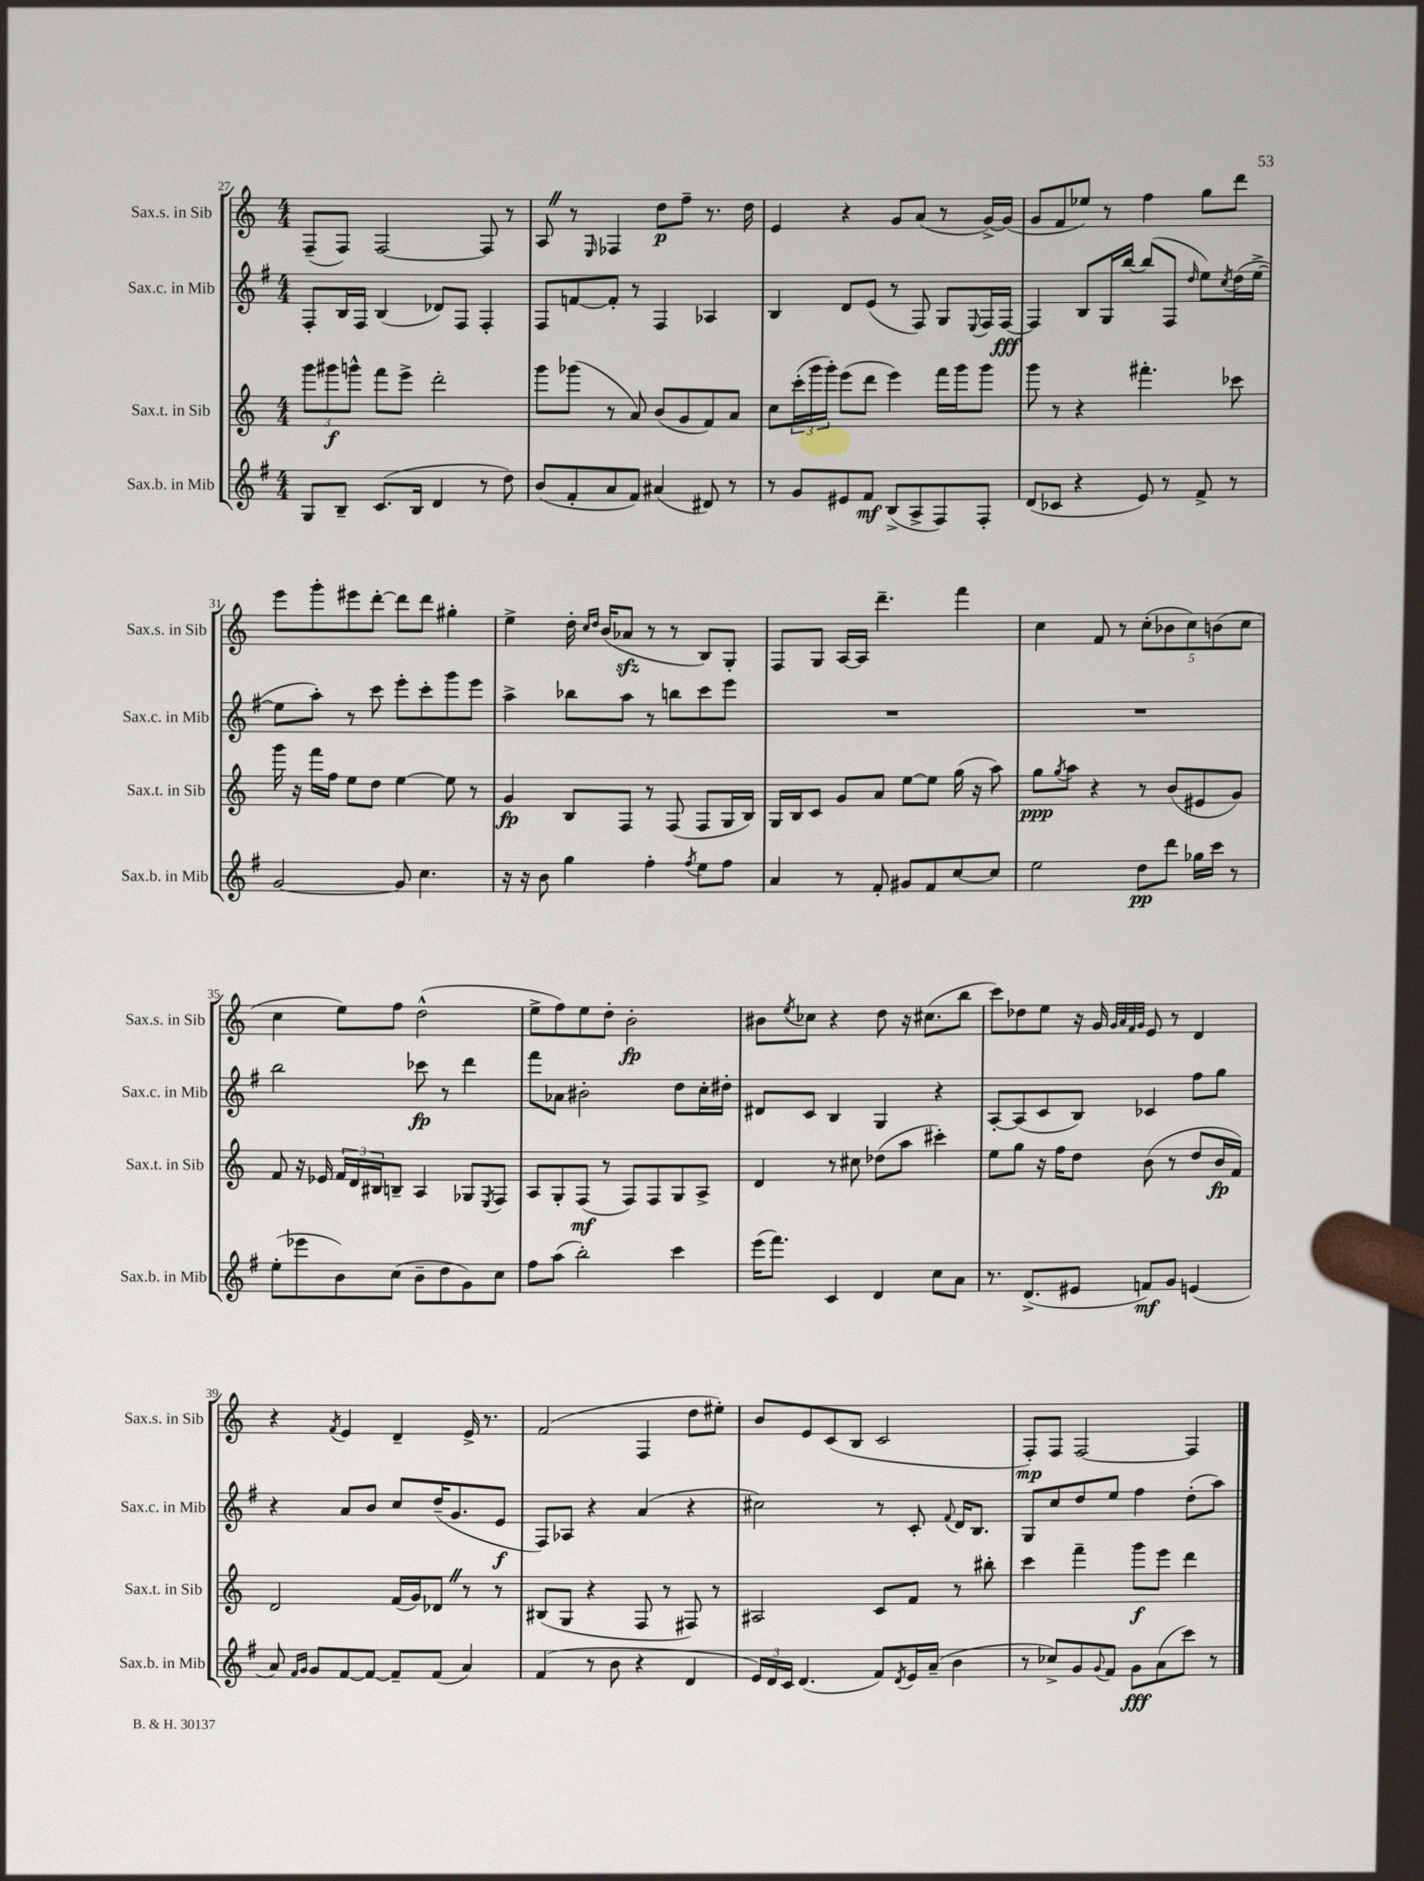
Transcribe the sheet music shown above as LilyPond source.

<<
\new StaffGroup <<
\new Staff = "s0" \with { instrumentName = "Sax.s. in Sib" shortInstrumentName = "Sax.s. in Sib" } {
    \clef treble \key c \major \numericTimeSignature \time 4/4
    f8--( f8) f2~ f8 r8 |
    a8 \once \override BreathingSign.text = \markup { \musicglyph "scripts.caesura.straight" } \breathe r8 \grace { e16 } fes4 d''8\p f''8-- r8. d''16 |
    e'4 r4 g'8 a'8( r8 g'16~->) g'16( |
    g'8 f'8 ees''8) r8 f''4 g''8 d'''8 |
    e'''8 g'''8-. eis'''8 d'''8~-. d'''8 d'''8 gis''4-. |
    e''4-> d''16-. \grace { c''16 d''16 } b'16( aes'8\sfz r8 r8 b8) g8-. |
    f8 g8 a16~ a16 d'''4.-- f'''4 |
    c''4 f'8 r8 \tuplet 5/4 { c''8-.( bes'8 c''8) b'8( c''8 } |
    c''4 e''8) f''8 d''2-^( |
    e''8-> f''8) e''8 d''8-. b'2-.\fp |
    bis'8 \acciaccatura { e''8 } ces''8 r4 d''8 r16 cis''8.( b''8 |
    c'''8) des''8 e''8 r16 g'16 \grace { g'32 a'32 f'32 g'32 } e'8 r8 d'4 |
    r4 \acciaccatura { f'8 } e'4 d'4-- e'16-> r8. |
    f'2( f4 d''8 eis''8-.) |
    b'8 e'8 c'8( b8 c'2 |
    f8-.\mp) f8 f2~ f4 \bar "|." |
}
\new Staff = "s1" \with { instrumentName = "Sax.c. in Mib" shortInstrumentName = "Sax.c. in Mib" } {
    \clef treble \key g \major \numericTimeSignature \time 4/4
    fis8-. b16 fis16 b4( des'8) fis8 fis4-. |
    fis8 f'8~ f'8-. r8 fis4 aes4 |
    b4 d'8 e'8( r8 fis8) g8 \appoggiatura { e8 } fis16 fis16~\fff |
    fis4 b8 g16 b''16~ b''8( fis8 \grace { d''16 } e''8) \acciaccatura { c''8 } d''16( e''16~-> |
    e''8 a''8-.) r8 c'''8 e'''8-. c'''8-. g'''8 e'''8 |
    a''4-> bes''8 a''8 r8 b''8 c'''8 e'''8 |
    R1 |
    R1 |
    b''2 ces'''8\fp r8 d'''4 |
    fis'''8 aes'8 bis'2-. d''8 c''16-. dis''16-. |
    dis'8 c'8 b4 g4 r4 |
    a8~-. a8( c'8 b8) ces'4 fis''8 g''8 |
    r4 a'8 b'8 c''8 d''16--( g'8. e'8\f |
    fis8) aes8 r4 a'4( r4 |
    cis''2) r8 c'8-. \appoggiatura { fis'8 } d'16 b8. |
    g8 c''8 d''8 e''8 fis''4 d''8-.( a''8) \bar "|." |
}
\new Staff = "s2" \with { instrumentName = "Sax.t. in Sib" shortInstrumentName = "Sax.t. in Sib" } {
    \clef treble \key c \major \numericTimeSignature \time 4/4
    \tuplet 3/2 { g'''8 gis'''8\f g'''8-^ } f'''8 e'''8-> d'''2-. |
    g'''8 ges'''8( r8 a'8) b'8( g'8 f'8) a'8 |
    c''8 \tuplet 3/2 { c'''16-.( g'''16 g'''16-.) } e'''8( d'''8 e'''4) f'''16 g'''16 g'''8 |
    g'''8 r8 r4 fis'''4.-. ces'''8 |
    g'''16 r16 f'''16 f''16 e''8 d''8 e''4~ e''8 r8 |
    g'4\fp b8 f8 r8 f8( f8 g16 b16) |
    g16 b16 c'8 g'8 a'8 e''8~ e''8 g''16( r16 a''8) |
    g''8\ppp \acciaccatura { g''8 } a''8 r4 r8 b'8( eis'8 g'8) |
    f'8 r16 ees'16 \tuplet 3/2 { f'16 d'16 bis16 } b8-- a4 ges8 \acciaccatura { e8 } f8 |
    a8 g8-. f8\mf( r8 f8) f8 g8 a8-> |
    d'4 r8 cis''8 des''8( a''8 cis'''4-.) |
    e''8 g''8 r16 f''16 d''8 b'8( r8 d''8 b'16\fp f'16) |
    d'2 f'16( g'16) des'8 \once \override BreathingSign.text = \markup { \musicglyph "scripts.caesura.straight" } \breathe r8 r8 |
    bis8( g8 r4 f8 r8 fis8) r8 |
    ais2 c'8 f'8 r8 bis''8-. |
    c'''4 f'''4-- g'''8\f e'''8 d'''4 \bar "|." |
}
\new Staff = "s3" \with { instrumentName = "Sax.b. in Mib" shortInstrumentName = "Sax.b. in Mib" } {
    \clef treble \key g \major \numericTimeSignature \time 4/4
    g8 b8-- c'8.( b16 d'4 r8 d''8) |
    b'8( fis'8-. a'8 fis'8) ais'4( dis'8) r8 |
    r8 g'8 eis'8 fis'8\mf b8->( a8-> fis8) fis8-. |
    d'8( ces'8 r4 e'8) r8 fis'8-> r8 |
    g'2~ g'8 c''4. |
    r16 r16 b'8 g''4 fis''4-. \acciaccatura { fis''8 } e''8 fis''8 |
    a'4 r8 fis'8-. gis'8 fis'8 c''8~ c''8 |
    e''2 d''8\pp d'''8 ges''16 c'''16 r8 |
    e''8-.( ees'''8 b'8) c''8( b'8-- d''8 g'8) c''8 |
    fis''8 a''8( b''2-.) c'''4 |
    e'''16( fis'''8.) c'4 d'4 c''8 a'8 |
    r8. d'8.->( eis'8 f'8\mf) g'8 e'4( |
    a'8) \grace { fis'16 g'16 } g'8 fis'8~ fis'8~ fis'8-- fis'8( a'4) |
    fis'4( r8 b'8 r4 d'4 |
    \tuplet 3/2 { e'16) d'16 c'16 } d'4.( fis'8) \acciaccatura { d'8 } e'16 a'16--( b'4 |
    r8 ces''8->) g'8 \appoggiatura { g'8 } fis'8 g'8\fff a'8( c'''8) r8 \bar "|." |
}
>>
>>
\layout { \context { \Score currentBarNumber = #27 } }
